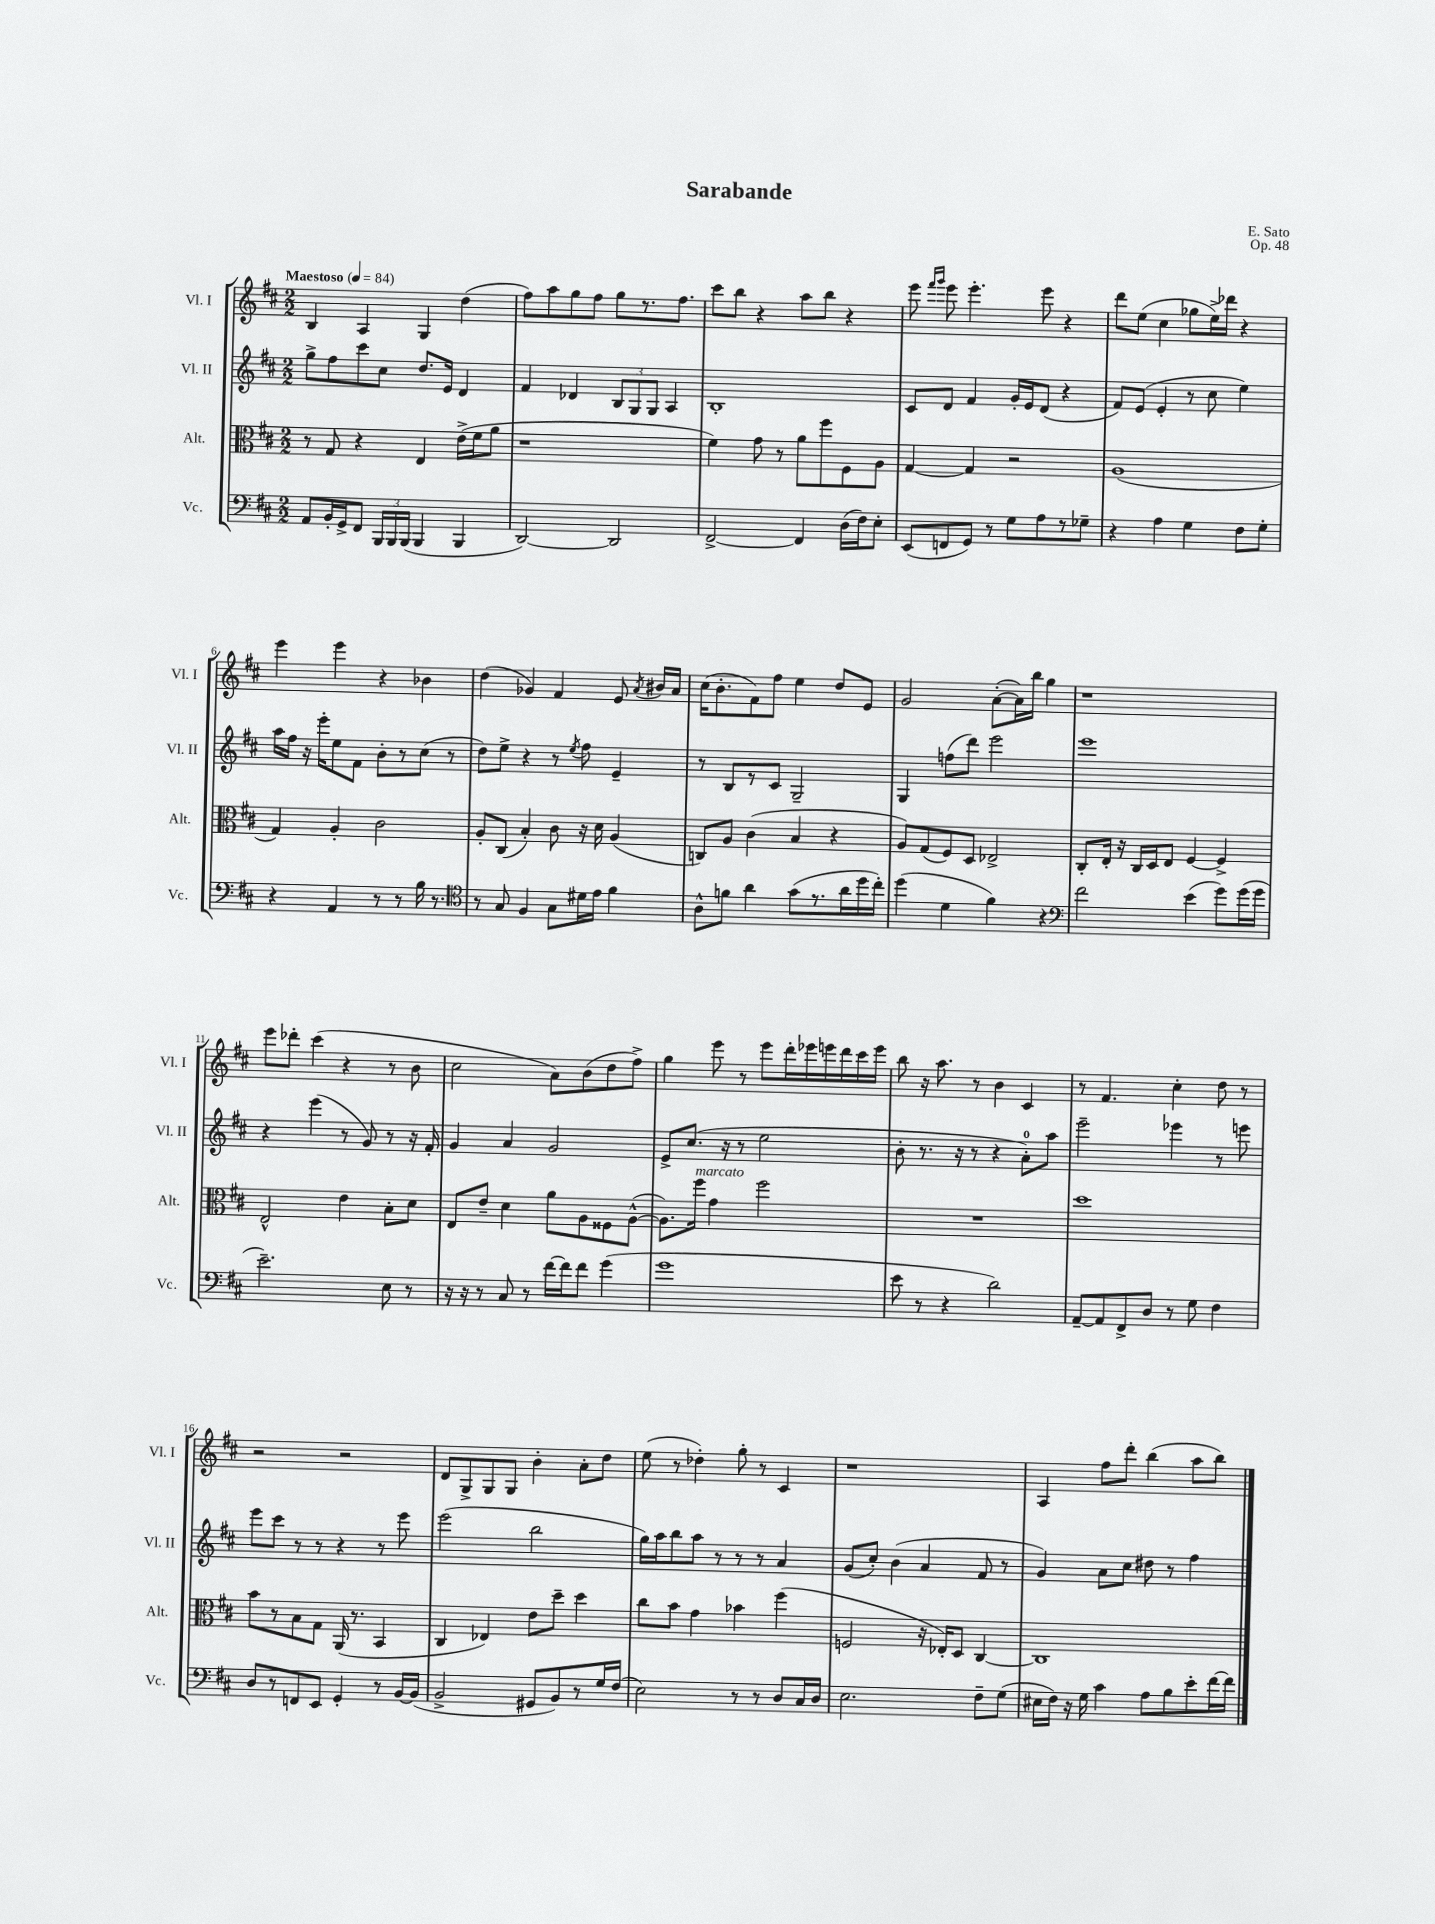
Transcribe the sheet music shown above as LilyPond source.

\header { title = "Sarabande" composer = "E. Sato" opus = "Op. 48" }
<<
\new StaffGroup <<
\new Staff = "s0" \with { instrumentName = "Vl. I" shortInstrumentName = "Vl. I" } {
    \clef treble \key d \major \numericTimeSignature \time 2/2 \tempo "Maestoso" 4 = 84
    \autoBeamOff b4 a4 g4 d''4( |
    fis''8[) a''8 g''8 fis''8] g''8[ r8. fis''8.] |
    cis'''8[ b''8] r4 a''8[ b''8] r4 |
    e'''8 \grace { fis'''16[ g'''16] } e'''8 e'''4.-. e'''8 r4 |
    d'''8[ e''8]( cis''4 ges''8[ e''16->) des'''16] r4 |
    e'''4 e'''4 r4 bes'4 |
    d''4( ges'4) fis'4 e'8 \acciaccatura { a'8 } bis'16[ a'16] |
    cis''16[( b'8.-. fis'8) fis''8] e''4 d''8[ e'8] |
    g'2 a'8[~-.( a'16) b''16] g''4 |
    r1 |
    e'''8[ des'''8]-. cis'''4( r4 r8 b'8 |
    cis''2 a'8[) b'8( d''8 fis''8]->) |
    g''4 e'''8 r8 e'''8[ d'''16-. ees'''16 e'''16 d'''16 cis'''16 e'''16] |
    b''8 r16 a''8. r8 b'4 cis'4 |
    r8 fis'4. cis''4-. d''8 r8 |
    r2 r2 |
    d'8[ g8-> g8 g8] b'4-. a'8[-. d''8] |
    e''8( r8 des''4-.) g''8-. r8 cis'4 |
    r1 |
    a4 fis''8[ d'''8]-. b''4( a''8[ b''8]) \bar "|." |
}
\new Staff = "s1" \with { instrumentName = "Vl. II" shortInstrumentName = "Vl. II" } {
    \clef treble \key d \major \numericTimeSignature \time 2/2
    \autoBeamOff g''8[-> fis''8 cis'''8 cis''8] d''8.[ e'16] d'4 |
    fis'4 des'4 \tuplet 3/2 { b8[ g8 g8] } a4 |
    b1-. |
    cis'8[ d'8] fis'4 g'16[-. e'16 d'8]( r4 |
    fis'8[) e'8]( e'4-. r8 cis''8 e''4) |
    a''16[ fis''16] r16 e'''16[-. e''8 fis'8] b'8[-. r8 cis''8]( r8 |
    d''8[) e''8]-> r4 r8 \acciaccatura { e''8 } fis''8 e'4-- |
    r8 b8[ r8 cis'8] g2-- |
    g4 f''8[( d'''8]) e'''2 |
    e'''1 |
    r4 e'''4( r8 g'8) r8 r16 fis'16-. |
    g'4 a'4 g'2 |
    e'8[-> cis''8.]( r16 r8 e''2 |
    b'8-. r8. r16 r8 r4 a'8[-0-.) a''8] |
    e'''2-- ees'''4 r8 e'''8 |
    e'''8[ cis'''8] r8 r8 r4 r8 e'''8 |
    e'''2( b''2 |
    g''16[) a''16 b''8 a''8] r8 r8 r8 a'4 |
    g'8[( cis''8]-.) b'4( a'4 fis'8 r8 |
    g'4) a'8[ cis''8] dis''8 r8 fis''4 \bar "|." |
}
\new Staff = "s2" \with { instrumentName = "Alt." shortInstrumentName = "Alt." } {
    \clef alto \key d \major \numericTimeSignature \time 2/2
    \autoBeamOff r8 g8 r4 e4 e'16[->( fis'16 a'8] |
    r1 |
    fis'4) g'8 r8 a'8[ fis''8 fis8 a8] |
    g4~ g4 r2 |
    a1( |
    g4) a4-. cis'2 |
    a8[-. cis8]( b4-.) cis'8 r16 d'16 a4( |
    c8[) a8] cis'4( b4 r4 |
    a8[) g8( fis8) d8] ees2-> |
    cis8[-. e16]-. r16 cis16[ d16 e8] fis4~ fis4-> |
    e2-^ e'4 b8[-. d'8] |
    e8[ e'8]-- d'4 a'8[ a8 fisis8 a8]~-^( |
    a8.[) fis''16]^\markup { \italic "marcato" } g'4 fis''2 |
    R1 |
    d''1 |
    b'8[ r8 b8 g8] a,16( r8. b,4 |
    cis4 ees4) e'8[ d''8]-- d''4 |
    cis''8[ b'8] g'4 bes'4 fis''4( |
    f2 r16 ees16[-.) d8] cis4~ |
    cis1 \bar "|." |
}
\new Staff = "s3" \with { instrumentName = "Vc." shortInstrumentName = "Vc." } {
    \clef bass \key d \major \numericTimeSignature \time 2/2
    \autoBeamOff a,8[ b,16-. g,16-> fis,8] \tuplet 3/2 { b,,16[ b,,16 b,,16]( } b,,4 b,,4 |
    d,2~) d,2 |
    fis,2~-> fis,4 d16[( fis16) e8]-. |
    e,8[( f,8 g,8]) r8 g8[ a8 r8 ges8]-- |
    r4 a4 g4 fis8[ g8]-. |
    r4 a,4 r8 r8 b16 r8. |
    \clef tenor r8 g8 fis4 g8[ dis'16 e'16] fis'4 |
    a8[-^ f'8] a'4 g'8[( r8. a'16 d''16 cis''16]-.) |
    d''4( d'4 fis'4) r4 |
    \clef bass fis'2 e'4( g'8[) g'16( g'16] |
    e'2.--) e8 r8 |
    r16 r16 r8 cis8 r8 fis'16[~ fis'16 fis'8] g'4( |
    g'1 |
    e'8 r8 r4 d'2) |
    a,8[~-- a,8 fis,8-> d8] r8 g8 fis4 |
    d8[ r8 f,8 e,8] g,4-. r8 b,16[~ b,16]( |
    b,2-> gis,8[ b,8) r8 g16 fis16]( |
    e2) r8 r8 d8[ cis16 d16] |
    e2. fis8[-- g8]( |
    eis16[ fis16]) r16 g16 cis'4 a8[ b8 e'8-. fis'16~ fis'16] \bar "|." |
}
>>
>>
